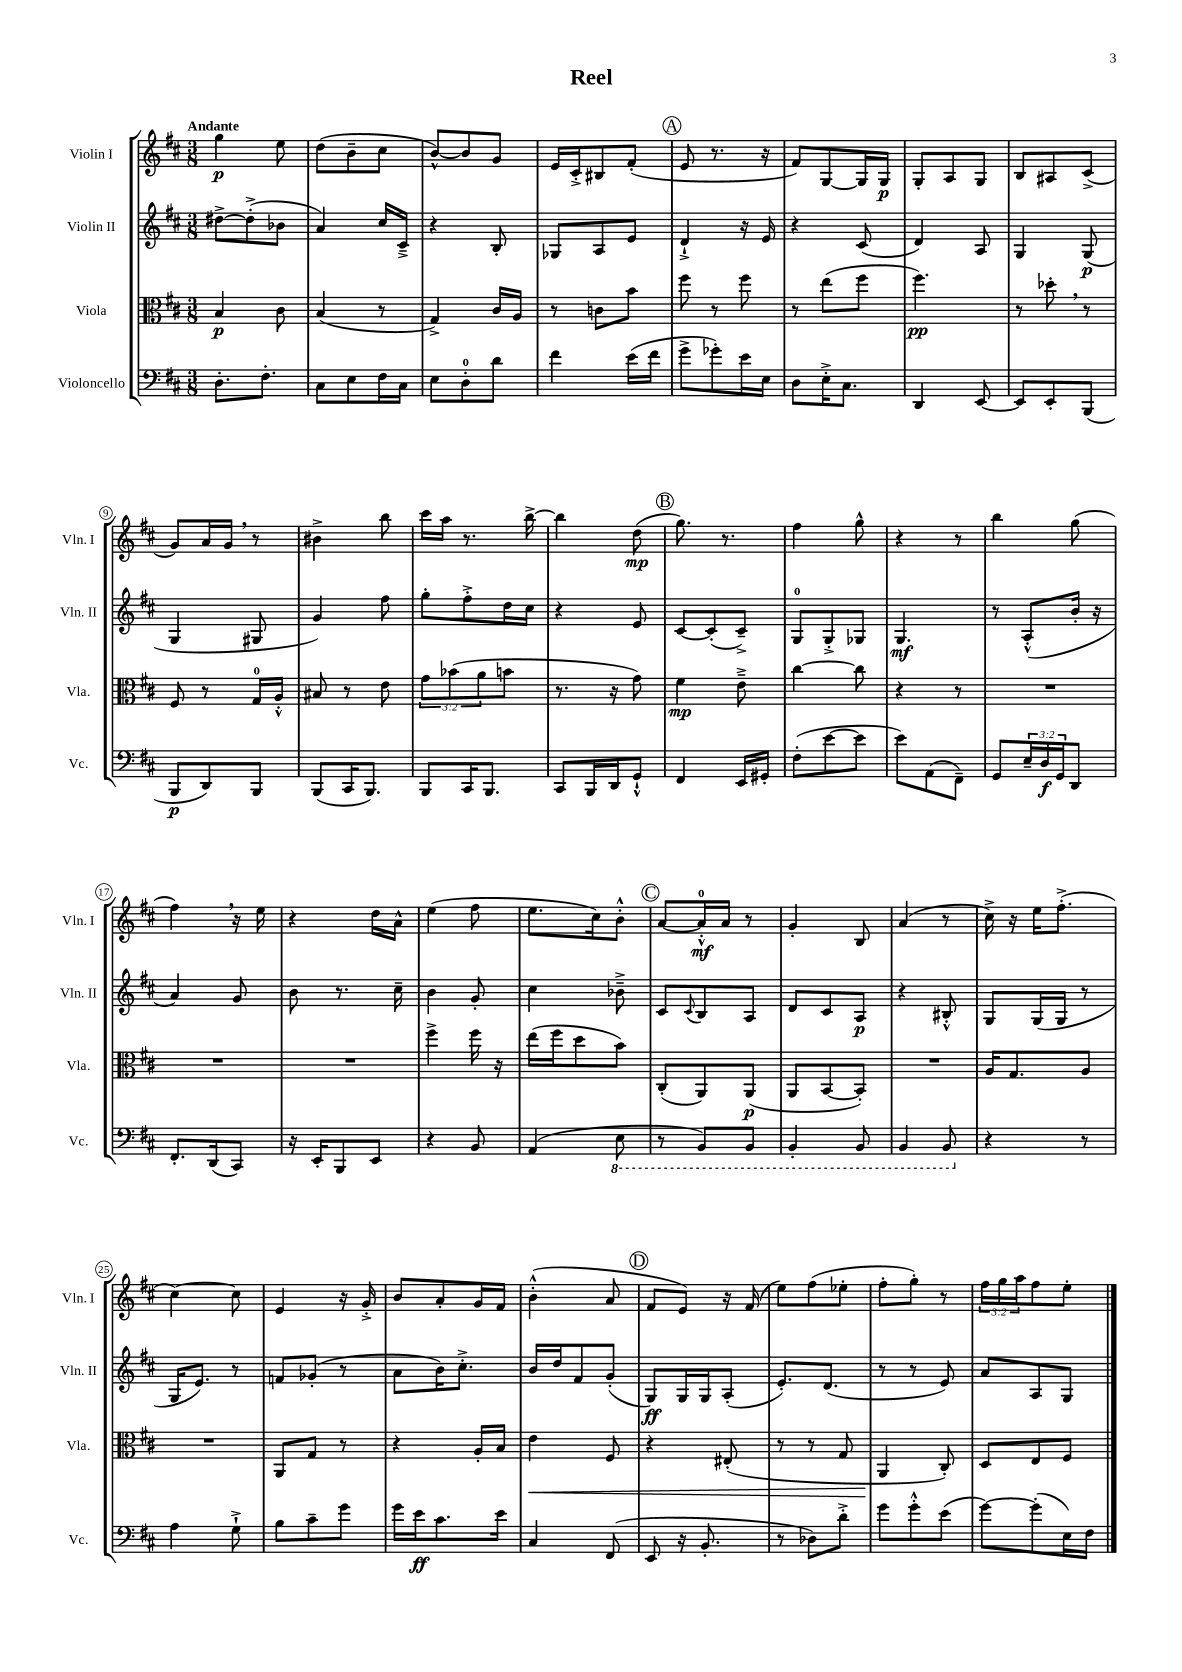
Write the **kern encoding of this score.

**kern	**dynam	**kern	**dynam	**kern	**dynam	**kern	**dynam
*part4	*part4	*part3	*part3	*part2	*part2	*part1	*part1
*staff4	*staff4	*staff3	*staff3	*staff2	*staff2	*staff1	*staff1
*I"Violoncello	*	*I"Viola	*	*I"Violin II	*	*I"Violin I	*
*I'Vc.	*	*I'Vla.	*	*I'Vln. II	*	*I'Vln. I	*
*clefF4	*	*clefC3	*	*clefG2	*	*clefG2	*
*k[f#c#]	*	*k[f#c#]	*	*k[f#c#]	*	*k[f#c#]	*
*M3/8	*	*M3/8	*	*M3/8	*	*M3/8	*
=1	=1	=1	=1	=1	=1	=1	=1
!	!	!	!	!	!	!LO:TX:a:B:t=Andante	!
8.D'\L	.	4B/	p	[8dd#X^\L	.	4gg\	p
.	.	.	.	(8dd#'^\]	.	.	.
8.F#'\J	.	.	.	.	.	.	.
.	.	8c#\	.	8b-X\J	.	8ee\	.
=2	=2	=2	=2	=2	=2	=2	=2
8C#\L	.	(4B/	.	4a/)	.	(8dd\L	.
8E\	.	.	.	.	.	8b~\	.
16F#\L	.	8r	.	16cc#/LL	.	8cc#\J	.
16C#\JJ	.	.	.	16c#~^/JJ	.	.	.
=3	=3	=3	=3	=3	=3	=3	=3
8E\L	.	4G^/)	.	4r	.	[8b^^/L)	.
8D'\	.	.	.	.	.	8b/]	.
8d\J	.	16c#/LL	.	8B'/	.	8g/J	.
.	.	16A/JJ	.	.	.	.	.
=4	=4	=4	=4	=4	=4	=4	=4
4f#\	.	8r	.	8G-X/L	.	16e/LL	.
.	.	.	.	.	.	16c#'^/J	.
.	.	8cn\L	.	8A/	.	8B#X/	.
(16e\LL	.	8b\J	.	8e/J	.	(8f#'/J	.
16f#\JJ	.	.	.	.	.	.	.
!!LO:REH:place=s1:t=A
=5	=5	=5	=5	=5	=5	=5	=5
8g^\L	.	8ff#\	.	4d`^/	.	8e/	.
8g-X'\)	.	8r	.	.	.	8.r	.
16e\L	.	8ff#\	.	16r	.	.	.
16E\JJ	.	.	.	16e/	.	16r	.
=6	=6	=6	=6	=6	=6	=6	=6
8D\L	.	8r	.	4r	.	8f#/L)	.
16E'^\K	.	(8ee\L	.	.	.	[8G/	.
8.C#\J	.	.	.	.	.	.	.
.	.	8ff#\J	.	(8c#/	.	16G/L]	.
.	.	.	.	.	.	16G/JJ	p
=7	=7	=7	=7	=7	=7	=7	=7
4DD/	.	4.ff#\)	pp	4d/)	.	8G'/L	.
.	.	.	.	.	.	8A/	.
[8EE/	.	.	.	8A/	.	8G/J	.
=8	=8	=8	=8	=8	=8	=8	=8
8EE/L]	.	8r	.	4G/	.	8B/L	.
8EE'/	.	8dd-X',\	.	.	.	8A#X/	.
(8BBB/J	.	8r	.	(8G/	p	(8c#^/J	.
!!LO:LB:g=z
=9	=9	=9	=9	=9	=9	=9	=9
8BBB/L	p	8F#/	.	4G/	.	8g/L)	.
8DD/)	.	8r	.	.	.	16a/L	.
.	.	.	.	.	.	16g,/JJ	.
8BBB/J	.	16G/LL	.	8G#X/	.	8r	.
.	.	16A'^^/JJ	.	.	.	.	.
=10	=10	=10	=10	=10	=10	=10	=10
(8BBB/L	.	8B#X/	.	4g/)	.	4b#X^\	.
16CC#/K	.	8r	.	.	.	.	.
8.BBB/J)	.	.	.	.	.	.	.
.	.	8e\	.	8ff#\	.	8bb\	.
=11	=11	=11	=11	=11	=11	=11	=11
8BBB/L	.	12g\L	.	8gg'\L	.	16ccc#\LL	.
.	.	.	.	.	.	16aa\JJ	.
.	.	(12b-X\	.	.	.	.	.
16CC#/K	.	.	.	8ff#'^\	.	8.r	.
.	.	12a\	.	.	.	.	.
8.BBB/J	.	.	.	.	.	.	.
.	.	8bn\J	.	16dd\L	.	.	.
.	.	.	.	16cc#\JJ	.	[16bb^\	.
=12	=12	=12	=12	=12	=12	=12	=12
8CC#/L	.	8.r	.	4r	.	4bb\]	.
16BBB/L	.	.	.	.	.	.	.
16DD/J	.	16r	.	.	.	.	.
8GG`^^/J	.	8g\)	.	8e/	.	(8dd\	mp
!!LO:REH:place=s1:t=B
=13	=13	=13	=13	=13	=13	=13	=13
4FF#/	.	4f#\	mp	[8c#/L	.	8.gg\)	.
.	.	.	.	(8c#'/]	.	.	.
.	.	.	.	.	.	8.r	.
16EE/LL	.	8e~^\	.	8c#~^/J)	.	.	.
16GG#X'/JJ	.	.	.	.	.	.	.
=14	=14	=14	=14	=14	=14	=14	=14
(8F#'\L	.	[4cc#\	.	8G/L	.	4ff#\	.
[8e\	.	.	.	8G'^/	.	.	.
8e\J]	.	8cc#\]	.	8G-X/J	.	8gg^^\	.
=15	=15	=15	=15	=15	=15	=15	=15
8e\L)	.	4r	.	4.G/	mf	4r	.
(8AA\	.	.	.	.	.	.	.
8FF#~\J)	.	8r	.	.	.	8r	.
=16	=16	=16	=16	=16	=16	=16	=16
8GG/L	.	4.r	.	8r	.	4bb\	.
24E~/L	.	.	.	(8A'^^/L	.	.	.
24D/	f	.	.	.	.	.	.
24GG/J	.	.	.	.	.	.	.
8DD/J	.	.	.	16b'/Jk	.	(8gg\	.
.	.	.	.	16r	.	.	.
!!LO:LB:g=z
=17	=17	=17	=17	=17	=17	=17	=17
8.FF#'/L	.	4.r	.	4a/)	.	4ff#,\)	.
(16DD/k	.	.	.	.	.	.	.
8CC#/J)	.	.	.	8g/	.	16r	.
.	.	.	.	.	.	16ee\	.
=18	=18	=18	=18	=18	=18	=18	=18
16r	.	4.r	.	8b\	.	4r	.
16EE'/KL	.	.	.	.	.	.	.
8BBB/	.	.	.	8.r	.	.	.
8EE/J	.	.	.	.	.	16dd\LL	.
.	.	.	.	16cc#~\	.	16a^^\JJ	.
=19	=19	=19	=19	=19	=19	=19	=19
4r	.	4ff#^\	.	4b\	.	(4ee\	.
8BB/	.	16ff#\	.	8g'/	.	8ff#\	.
.	.	16r	.	.	.	.	.
=20	=20	=20	=20	=20	=20	=20	=20
(4AA/	.	(16ee\LL	.	4cc#\	.	8.ee\L	.
.	.	16ff#\J	.	.	.	.	.
.	.	8dd\	.	.	.	.	.
.	.	.	.	.	.	16cc#\k)	.
*8ba	*	*	*	*	*	*	*
8EE\	.	8b\J)	.	8b-X~^\	.	8b'^^\J	.
!!LO:REH:place=s1:t=C
=21	=21	=21	=21	=21	=21	=21	=21
8r	.	(8C#'/L	.	8c#/L	.	[8a/L	.
.	.	.	.	8qqc#/	.	.	.
8BBB/L)	.	8AA/)	.	8B/	.	16a'^^/L]	mf
.	.	.	.	.	.	16a/JJ	.
8BBB/J	.	(8AA/J	p	8A/J	.	8r	.
=22	=22	=22	=22	=22	=22	=22	=22
4BBB'/	.	8AA/L	.	8d/L	.	4g'/	.
.	.	[8BB/	.	8c#/	.	.	.
8BBB/	.	8BB'/J])	.	8A/J	p	8B/	.
=23	=23	=23	=23	=23	=23	=23	=23
4BBB/	.	4.r	.	4r	.	(4a/	.
8BBB/	.	.	.	8B#X'^^/	.	8r	.
=24	=24	=24	=24	=24	=24	=24	=24
*X8ba	*	*	*	*	*	*	*
4r	.	16A/KL	.	8G/L	.	16cc#^\)	.
.	.	8.G/	.	.	.	16r	.
.	.	.	.	(16G/L	.	16ee\KL	.
.	.	.	.	16G/JJ	.	(8.ff#'^\J	.
8r	.	8A/J	.	8r	.	.	.
!!LO:LB:g=z
=25	=25	=25	=25	=25	=25	=25	=25
4A\	.	4.r	.	16G/KL	.	[4cc#\)	.
.	.	.	.	8.e/J)	.	.	.
8G`^\	.	.	.	8r	.	8cc#\]	.
=26	=26	=26	=26	=26	=26	=26	=26
8B\L	.	8AA/L	.	8fn/L	.	4e/	.
8c#~\	.	8G/J	.	(8g-X'/J	.	.	.
8g\J	.	8r	.	8r	.	16r	.
.	.	.	.	.	.	16g'^/	.
=27	=27	=27	=27	=27	=27	=27	=27
16g\LL	.	4r	.	8a\L	.	8b/L	.
16e\J	ff	.	.	.	.	.	.
8.c#\	.	.	.	16b\K)	.	8a'/	.
.	.	.	.	8.cc#'^\J	.	.	.
.	.	16A'/LL	.	.	.	16g/L	.
16e\Jk	.	16B/JJ	.	.	.	16f#/JJ	.
=28	=28	=28	=28	=28	=28	=28	=28
!	!	!	!LO:HP:b	!	!	!	!
4C#/	.	4e\	<	16b/LL	.	(4b'^^\	.
.	.	.	.	16dd/J	.	.	.
.	.	.	.	8f#/	.	.	.
(8FF#/	.	8F#/	.	(8g'/J	.	8a/	.
!!LO:REH:place=s1:t=D
=29	=29	=29	=29	=29	=29	=29	=29
8EE/	.	4r	.	8G/L)	ff	8f#/L	.
16r	.	.	.	16G/L	.	8e/J)	.
8.BB'/	.	.	.	16G/J	.	.	.
.	.	(8E#X'/	.	(8A'/J	.	16r	.
.	.	.	.	.	.	(16f#/	.
=30	=30	=30	=30	=30	=30	=30	=30
8r	.	8r	.	8.e'/L)	.	8ee\L)	.
8D-X\L)	.	8r	.	.	.	(8ff#\	.
.	.	.	.	(8.d/J	.	.	.
8d'^\J	.	8G/	.	.	.	8ee-X'\J	.
=31	=31	=31	=31	=31	=31	=31	=31
8g\L	.	4AA/	.	8r	.	8ff#'\L	.
8g'^^\	.	.	.	8r	.	8gg'\J)	.
(8e\J	.	8C#'/)	[	8e/)	.	8r	.
=32	=32	=32	=32	=32	=32	=32	=32
[8g\L)	.	8D/L	.	8a/L	.	24ff#\LL	.
.	.	.	.	.	.	24gg\	.
.	.	.	.	.	.	24aa\J	.
(8g'\]	.	8E/	.	8A/	.	8ff#\	.
16E\L)	.	8F#/J	.	8G/J	.	8ee'\J	.
16F#\JJ	.	.	.	.	.	.	.
==	==	==	==	==	==	==	==
*-	*-	*-	*-	*-	*-	*-	*-
